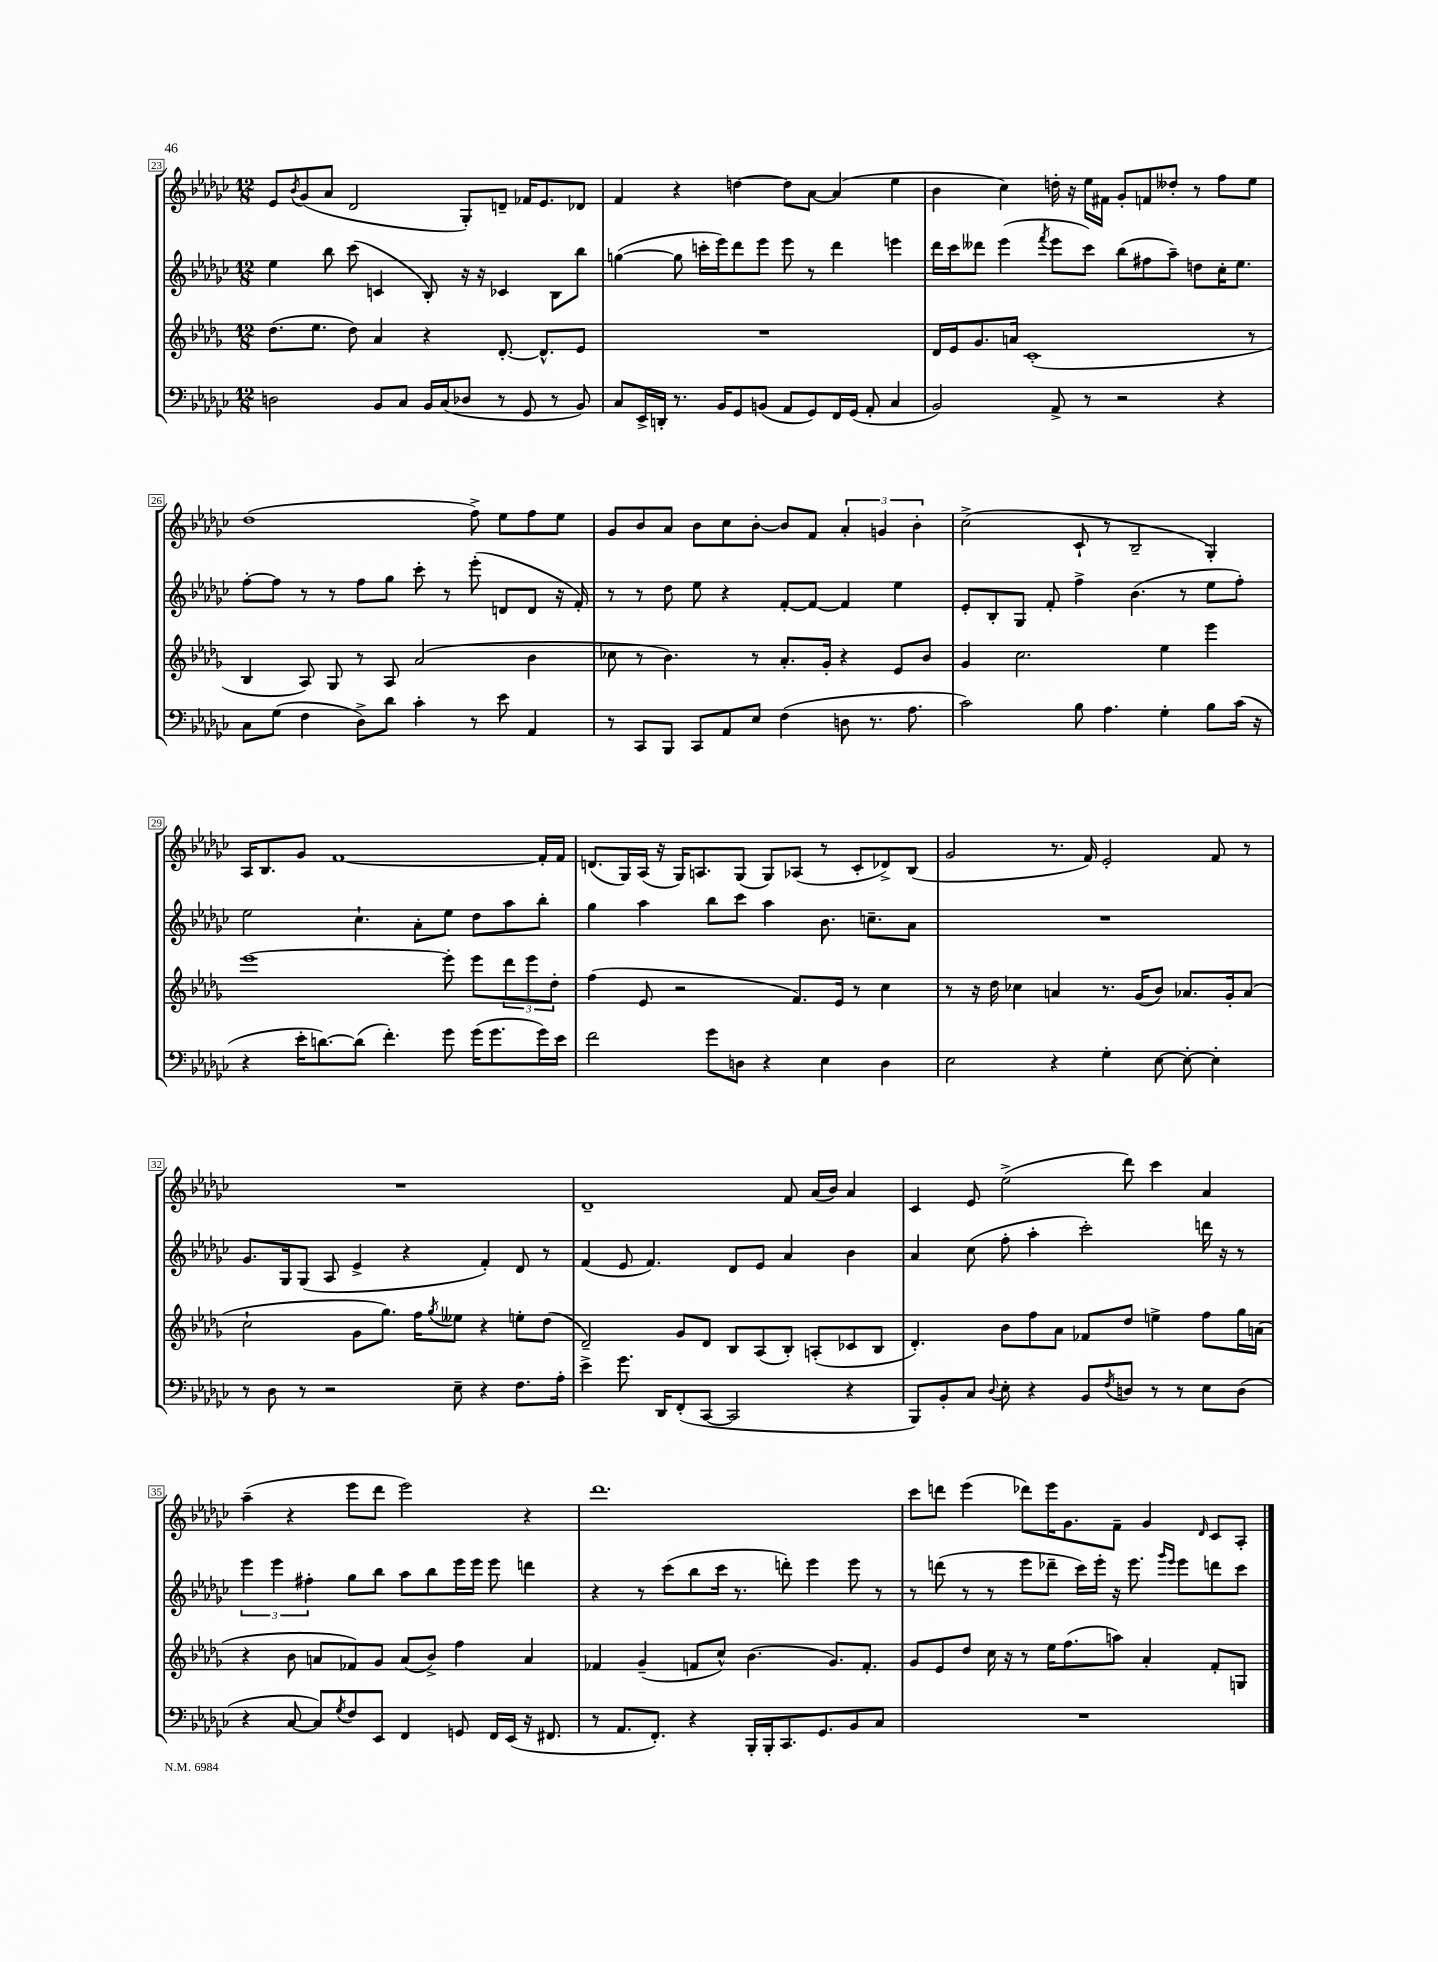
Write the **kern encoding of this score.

**kern	**kern	**kern	**kern
*part4	*part3	*part2	*part1
*staff4	*staff3	*staff2	*staff1
*clefF4	*clefG2	*clefG2	*clefG2
*k[b-e-a-d-g-c-]	*k[b-e-a-d-g-]	*k[b-e-a-d-g-c-]	*k[b-e-a-d-g-c-]
*M12/8	*M12/8	*M12/8	*M12/8
=23	=23	=23	=23
2Dn\	(8.dd-\L	4ee-\	8e-/L
.	.	.	8qb-/
.	.	.	(8g-/
.	8.ee-\J	.	.
.	.	8bb-\	8a-/J
.	8dd-\)	(8ccc-\	2d-/
8BB-/L	4a-/	4cn/	.
8C-/J	.	.	.
16BB-/LL	4r	8B-'/)	.
(16C-/J	.	.	.
8D-X/J	.	16r	8G-'/L)
.	.	16r	.
8r	[8.d-'/	4c-X/	8dn~/J
8GG-/	.	.	16f-X/KL
.	8.d-^^/L]	.	8.e-/
8r	.	8B-\L	.
8BB-/)	8e-/J	8bb-\J	8d-X/J
=24	=24	=24	=24
8C-/L	1.r	([4ggn\	4f/
16EE-^/L	.	.	.
16DDn'/JJ	.	.	.
8.r	.	8gg\]	4r
.	.	16cccn'\LL	.
16BB-/KL	.	16eee-\J)	.
8GG-/	.	8ddd-\	[4ddn\
(8BBn/J	.	8eee-\J	.
8AA-/L	.	8eee-\	8dd\L]
8GG-/)	.	8r	[8a-\J
16FF/L	.	4ddd-\	(4a-/]
(16GG-/JJ	.	.	.
8AA-'/	.	.	.
4C-/	.	4eeen\	4ee-\
=25	=25	=25	=25
2BB-/)	16d-/LL	16ddd-\LL	4b-\
.	16e-/J	16ccc-\J	.
.	8.g-/	8ddd--X\J	.
.	.	(4eee-\	4cc-\)
.	16an/Jk	.	.
.	(1c'	.	.
.	.	8qfff/	.
8AA-^/	.	8eee-\L	16ddn'\
.	.	.	16r
8r	.	8ccc-\J)	16ee-\LL
.	.	.	16f#X\JJ
2r	.	(8bb-\L	8g-'/L
.	.	8ff#X\	8fn/
.	.	8aa-~\J)	8dd--X'/J
.	.	8ddn\L	8r
4r	.	16cc-'\K	8ff\L
.	.	8.ee-\J	.
.	8r	.	8ee-\J
!!LO:LB:g=z
=26	=26	=26	=26
8C-\L	4B-/	[8ff'\L	(1dd-
(8G-\J	.	8ff\J]	.
4F\	8A-/)	8r	.
.	8G-/	8r	.
8D-^\L)	8r	8ff\L	.
8d-\J	8A-/	8gg-\J	.
4c-'\	(2a-/	8ccc-'\	.
.	.	8r	.
8r	.	(8eee-'\	8ff^\)
8e-\	.	8dn/L	8ee-\L
4AA-/	4b-\	8d/J	8ff\
.	.	16r	8ee-\J
.	.	16f'/)	.
=27	=27	=27	=27
8r	8cc-X\	8r	8g-/L
8CC-/L	8r	8r	8b-/
8BBB-/J	4.b-\)	8dd-\	8a-/J
8CC-/L	.	8ee-\	8b-\L
8AA-/	.	4r	8cc-\
8E-/J	8r	.	[8b-'\J
(4F\	8.a-'/L	[8f'/L	8b-/L]
.	.	8f/J_	8f/J
.	16g-'/Jk	.	.
8Dn\	4r	4f/]	6a-'/
8.r	.	.	.
.	.	.	6gn/
.	8e-/L	4ee-\	.
8.A-\	.	.	.
.	.	.	6b-'\
.	8b-/J	.	.
=28	=28	=28	=28
2c-\)	4g-/	8e-'/L	(2cc-^\
.	.	8B-'/	.
.	2.cc\	8G-/J	.
.	.	8f'/	.
8B-\	.	4ff^\	8c-`/
4.A-\	.	.	8r
.	.	(4.b-\	2B-~/
4G-'\	4ee-\	.	.
.	.	8r	.
8B-\L	4eee-\	8ee-\L	4G-'/)
(16c-\Jk	.	8ff'\J)	.
16r	.	.	.
!!LO:LB:g=z
=29	=29	=29	=29
4r	[1eee-	2ee-\	16A-/KL
.	.	.	8.B-/
16e-'\KL	.	.	8g-/J
[8.dn\)	.	.	.
.	.	.	[1f
(8d\J]	.	4.cc-`\	.
4.f'\)	.	.	.
.	.	8a-'\L	.
8g-\	8eee-'\]	8ee-\J	.
(16g-\KL	8eee-\L	8dd-\L	.
8.g-\	.	.	.
.	12ddd-\	8aa-\	.
.	12eee-\	.	.
16g-\L)	.	8bb-'\J	16f'/LL]
.	12dd-'\J	.	.
16e-\JJ	.	.	16f/JJ
=30	=30	=30	=30
2f\	(4ff\	4gg-\	(8.dn/L
.	.	.	16G-/L)
.	8e-/	4aa-\	(16A-/JJ
.	.	.	16r
.	2r	.	16G-/KL)
.	.	.	8.An/
8g-\L	.	8bb-\L	.
8Dn\J	.	8ccc-\J	(8G-/J
4r	.	4aa-\	8G-/L)
.	8.f/L)	.	(8A-X/J
4E-\	.	8.b-\	8r
.	16e-/Jk	.	.
.	8r	.	8c-'/L
.	.	8.ccn~\L	.
4D\	4cc\	.	8d-X^/)
.	.	8a-\J	(8B-/J
=31	=31	=31	=31
2E-\	8r	1.r	2g-/
.	16r	.	.
.	16dd-\	.	.
.	4cc-X\	.	.
4r	4an/	.	8.r
.	.	.	16f/)
4G-'\	8.r	.	2e-'/
.	(16g-/KL	.	.
[8E-\	8b-/J)	.	.
8E-'\_	8.a-X/L	.	.
4E-'\]	.	.	8f/
.	16g-'/k	.	.
.	(8a-/J	.	8r
!!LO:LB:g=z
=32	=32	=32	=32
8r	2cc`\	8.g-/L	1.r
8D-\	.	.	.
.	.	16G-/k	.
8r	.	(8G-/J	.
2r	.	8A-/	.
.	8g-\L	4e-^/	.
.	8.gg-\J)	.	.
.	.	4r	.
.	16ff\KL	.	.
.	8qgg-/	.	.
8E-~\	8ee--X\J	.	.
4r	4r	4f'/)	.
8.F\L	8een'\L	8d-/	.
.	(8dd-\J	8r	.
16A-'\Jk	.	.	.
=33	=33	=33	=33
4e-^\	2d-~/)	(4f/	1d-~
8.g-\	.	8e-/	.
.	.	4.f/)	.
16DD-/KL	.	.	.
(8FF'/	8g-/L	.	.
[8CC-/J	8d-/J	.	.
2CC-/]	8B-/L	8d-/L	.
.	(8A-/	8e-/J	.
.	8B-'/J)	4a-/	8f/
.	(8An'/L	.	(16a-/LL
.	.	.	16b-/JJ)
4r	8c-X/	4b-\	4a-/
.	8B-/J	.	.
=34	=34	=34	=34
8BBB-/L)	4.d-'/)	4a-/	4c-/
8BB-'/	.	.	.
8C-/J	.	(8cc-\	8e-/
8qqD-/	.	.	.
8E-'\	8b-\L	8ff'\	(2ee-^\
4r	8ff\	4aa-'\	.
.	8a-\J	.	.
8BB-/L	8f-X/L	2ccc-'\)	.
8qF/	.	.	.
8Dn/J	8dd-/J	.	8ddd-\)
8r	4een^\	.	4ccc-\
8r	.	.	.
8E-\L	8ff\L	16dddn\	4a-/
.	.	16r	.
(8D\J	16gg-\L	8r	.
.	(16an\JJ	.	.
!!LO:LB:g=z
=35	=35	=35	=35
4r	4r	6eee-\	(4aa-~\
.	.	6eee-\	.
[8C-/	8b-\	.	4r
.	.	6ff#X'\	.
8C-/L])	8an/L	.	.
8qG-/	.	.	.
8F/	8f-X/)	8gg-\L	8eee-\L
8EE-/J	8g-/J	8bb-\J	8ddd-\J
4FF/	(8a/L	8aa-\L	2eee-\)
.	8b-^/J)	8bb-\	.
8GGn/	4ff\	16eee-\L	.
.	.	16eee-\JJ	.
16FF/LL	.	8eee-\	.
(16EE-/JJ	.	.	.
16r	4a/	4dddn\	4r
8.FF#X/	.	.	.
=36	=36	=36	=36
8r	4f-X/	4r	1.ddd-
8.AA-/L	.	.	.
.	(4g-~/	8r	.
8.FF'/J)	.	.	.
.	.	(8ccc-\L	.
4r	8fn/L	8bb-\	.
.	8cc^^/J)	16ccc-\Jk	.
.	.	8.r	.
16BBB-'/LL	(4.b-\	.	.
16BBB-'/J	.	.	.
8.CC-/	.	8dddn'\)	.
.	.	4eee-\	.
8.GG-/	.	.	.
.	8.g-/L)	.	.
8BB-/	.	8eee-\	.
.	8.f'/J	.	.
8C-/J	.	8r	.
=37	=37	=37	=37
1.r	8g-/L	8r	8ccc-\L
.	8e-/	(8dddn\	8dddn\J
.	8dd-/J	8r	(4eee-\
.	16cc\	8r	.
.	16r	.	.
.	8r	8eee-\L	8ddd-X\L)
.	16ee-\KL	8ddd-X~\J	16eee-\K
.	(8.ff\	.	8.g-\
.	.	16ccc-\LL)	.
.	.	16eee-'\JJ	.
.	8aan\J)	16r	8f~\J
.	.	8.eee-\	.
.	4a-'/	.	4g-/
.	.	16qqggg-/LL	.
.	.	16qqeee-/JJ	.
.	.	8eee-\L	.
.	.	.	16qqd-/
.	8f'/L	8dddn\	8c-/L
.	8Gn/J	8ccc-\J	8A-'/J
==	==	==	==
*-	*-	*-	*-
